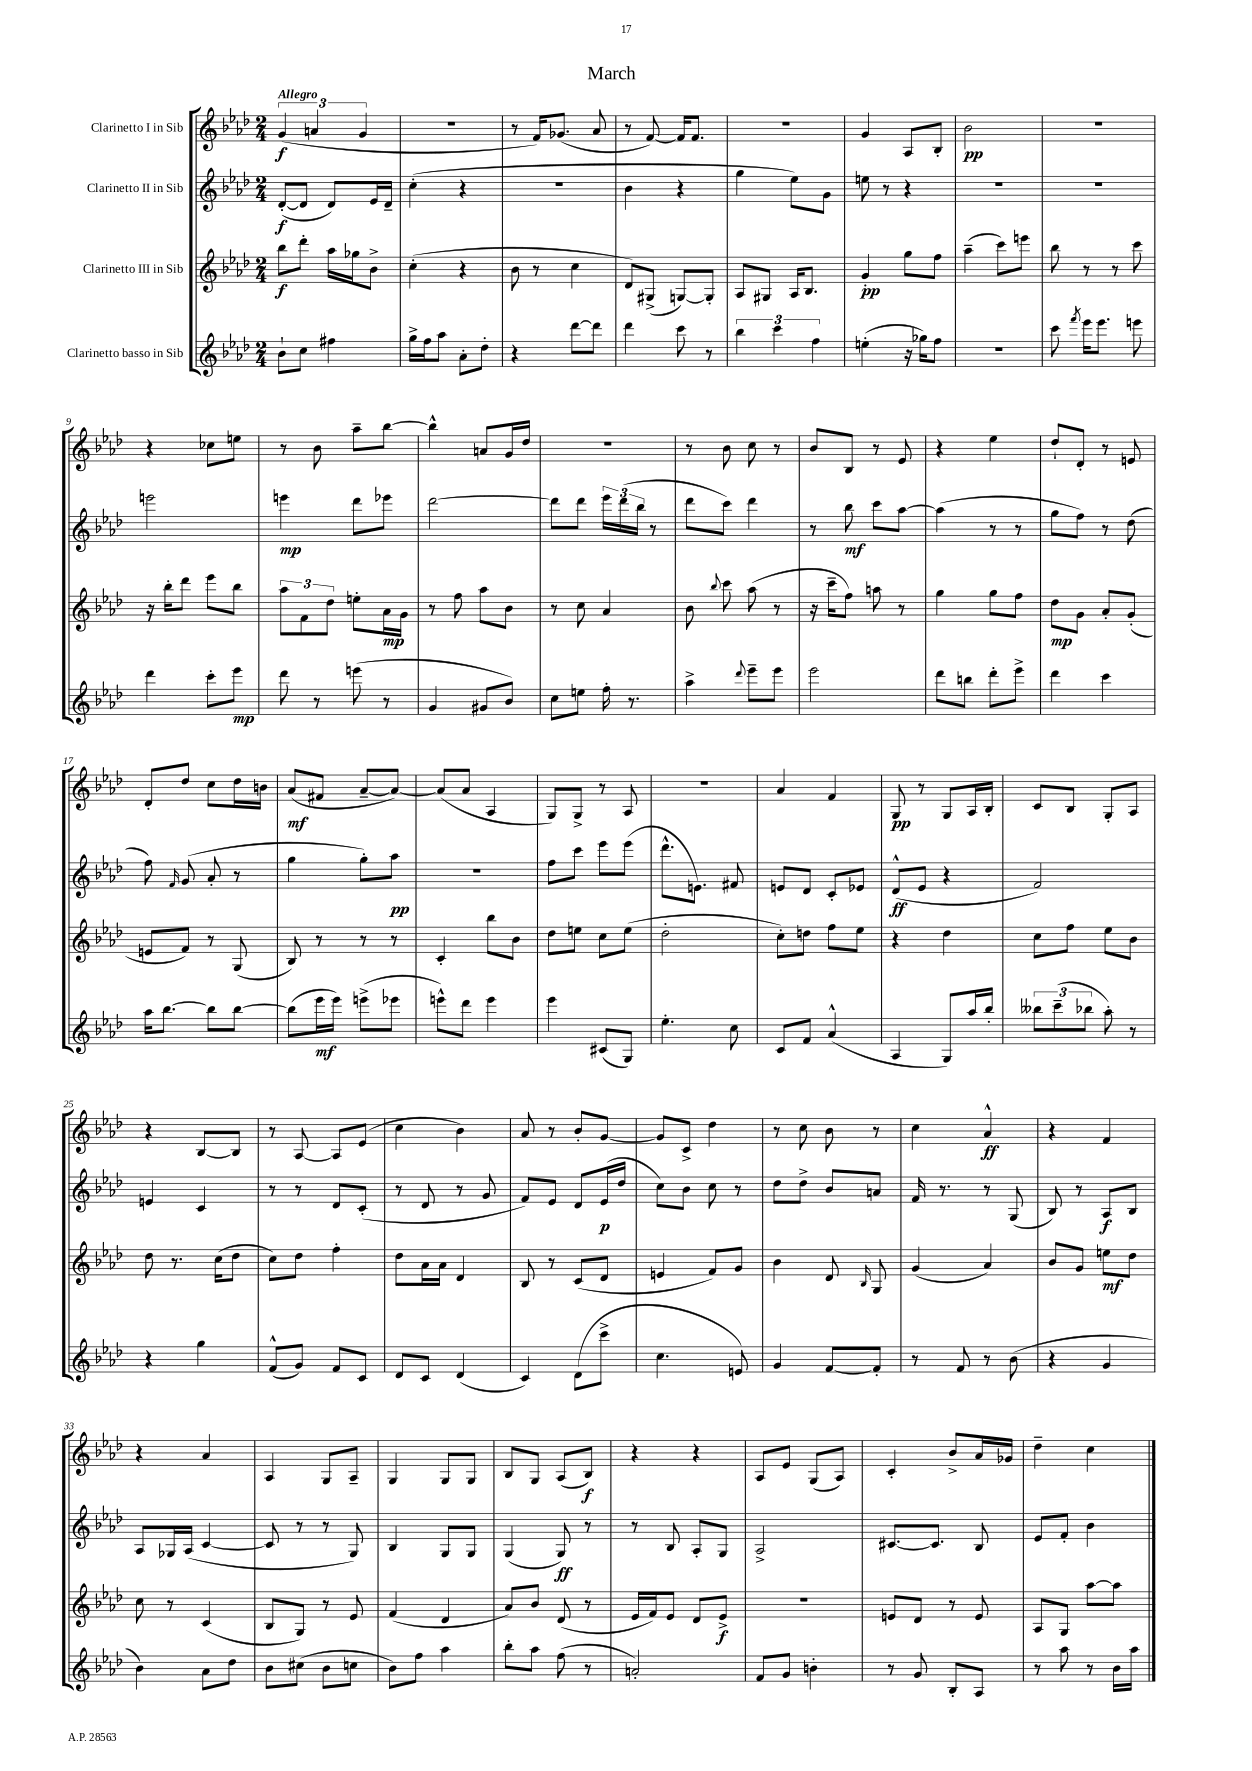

**kern	**kern	**kern	**kern
*staff4	*staff3	*staff2	*staff1
*clefG2	*clefG2	*clefG2	*clefG2
*k[b-e-a-d-]	*k[b-e-a-d-]	*k[b-e-a-d-]	*k[b-e-a-d-]
*M2/4	*M2/4	*M2/4	*M2/4
8b-`\L	8bb-\L	([8d-'/L	(6g/
8cc\J	8ddd-'\J	8d-/]J	.
.	.	.	6a/
4ff#\	16aa-\LL	8d-/L)	.
.	16gg-\J	.	.
.	.	.	6g/
.	8b-^\J	16e-/L	.
.	.	16d-~/JJ	.
=	=	=	=
16gg^\LL	(4cc'\	(4cc'\	2r
16ff\J	.	.	.
8aa-\J	.	.	.
8a-'\L	4r	4r	.
8dd-'\J	.	.	.
=	=	=	=
4r	8b-\	2r	8r
.	8r	.	16f/LK)
.	.	.	(8.g-/J
[8ddd-\L	4cc\	.	.
8ddd-\]J	.	.	8a-/
=	=	=	=
4ddd-\	8d-/L)	4b-\	8r
.	(8G#^/J	.	[8f/)
8ccc\	[8G/L)	4r	16f/]LK
.	.	.	8.f/J
8r	8G'/]J	.	.
=	=	=	=
6bb-\	8A-/L	4gg\	2r
.	8G#/J	.	.
6ccc\	.	.	.
.	16A-/LK	8ee-\L)	.
.	8.B-/J	.	.
6ff\	.	.	.
.	.	8g\J	.
=	=	=	=
(4ee'\	4g'/	8ee\	4g/
.	.	8r	.
16r	8gg\L	4r	8A-/L
16gg-\LK)	.	.	.
8ff\J	8ff\J	.	8B-'/J
=	=	=	=
2r	(4aa-~\	2r	2b-\
.	8ccc\L)	.	.
.	8eee\J	.	.
=	=	=	=
8ccc\	8bb-\	2r	2r
8qfff/	.	.	.
16eee-\LK	8r	.	.
8.eee-\J	.	.	.
.	8r	.	.
8eee\	8ccc\	.	.
=	=	=	=
4ddd-\	16r	2eee\	4r
.	16bb-'\LK	.	.
.	8ddd-\J	.	.
8ccc'\L	8eee-\L	.	8cc-\L
8eee-\J	8bb-\J	.	8ee\J
=	=	=	=
8ddd-\	12aa-\L	4eee\	8r
.	12f\	.	.
8r	.	.	8b-\
.	12dd-\J	.	.
(8eee\	8ee'\L	8ddd-\L	8aa-~\L
8r	16a-\L	8eee-\J	[8bb-\J
.	16g\JJ	.	.
=	=	=	=
4g/	8r	[2ddd-\	4bb-^^\]
.	8ff\	.	.
8g#/L	8aa-\L	.	8a/L
8b-/J)	8b-\J	.	16g/L
.	.	.	16dd-/JJ
=	=	=	=
8cc\L	8r	8ddd-\]L	2r
8ee\J	8cc\	8ddd-\J	.
16ff'\	4a-/	24eee-\LL	.
.	.	(24ddd-\	.
8.r	.	.	.
.	.	24bb-\JJ	.
.	.	8r	.
=	=	=	=
4aa-^\	8b-\	8ddd-\L	8r
.	8qqbb-/	.	.
.	8ccc\	8ccc\J)	8b-\
8qqddd-/	.	.	.
8eee-~\L	(8aa-\	4ddd-\	8cc\
8eee-\J	8r	.	8r
=	=	=	=
2eee-\	16r	8r	8b-/L
.	16ccc~\LK	.	.
.	8ff\J)	8bb-\	8B-/J
.	8aa\	8ccc\L	8r
.	8r	[8aa-\J	8e-/
=	=	=	=
8ddd-\L	4gg\	(4aa-\]	4r
8bb\J	.	.	.
8ddd-'\L	8gg\L	8r	4ee-\
8eee-^\J	8ff\J	8r	.
=	=	=	=
4ddd-\	8dd-\L	8gg\L	8dd-`/L
.	8g\J	8ff\J)	8d-'/J
4ccc\	8a-'/L	8r	8r
.	(8g'/J	(8dd-\	8e/
=	=	=	=
16aa-\LK	8e/L	8ff\)	8d-'/L
[8.bb-\J	.	.	.
.	.	16qqf/	.
.	8f/J)	(8g/	8dd-/J
8bb-\]L	8r	8a-'/	8cc\L
[8bb-\J	(8G/	8r	16dd-\L
.	.	.	16b\JJ
=	=	=	=
(8bb-\]L	8B-/)	4gg\	(8a-/L
16eee-\L	8r	.	8f#/J
16eee-\JJ)	.	.	.
(8eee^\L	8r	8gg'\L)	[8a-~/L
8eee-\J	8r	8aa-\J	8a-/_J)
=	=	=	=
8eee^^\L)	4c'/	2r	(8a-/]L
8ddd-\J	.	.	8a-/J
4eee\	8bb-\L	.	4A-/
.	8b-\J	.	.
=	=	=	=
4eee-\	8dd-\L	8ff\L	8G/L)
.	8ee\J	8ccc\J	8G^/J
(8c#/L	8cc\L	8eee-\L	8r
8G/J)	(8ee\J	(8eee-\J	8A-/
=	=	=	=
4.ee-'\	2dd-'\	8.ddd-^^\L	2r
.	.	8.e\J)	.
8cc\	.	8f#/	.
=	=	=	=
8c/L	8cc'\L)	8e/L	4a-/
8f/J	8dd\J	8d-/J	.
(4a-^^/	8ff\L	8c'/L	4f/
.	8ee-\J	8e-/J	.
=	=	=	=
4A-/	4r	(8d-^^/L	8G/
.	.	8e-/J	8r
8G/L)	4dd-\	4r	8G/L
16aa-/L	.	.	16A-/L
16bb-'/JJ	.	.	16B-'/JJ
=	=	=	=
12bb--\L	8cc\L	2f/)	8c/L
(12ccc~\	.	.	.
.	8ff\J	.	8B-/J
12bb-\J	.	.	.
8aa-'\)	8ee-\L	.	8G'/L
8r	8b-\J	.	8A-/J
=	=	=	=
4r	8dd-\	4e/	4r
.	8.r	.	.
4gg\	.	4c/	[8B-/L
.	(16cc\LK	.	.
.	8dd-\J	.	8B-/]J
=	=	=	=
(8f^^/L	8cc\L)	8r	8r
8g/J)	8dd-\J	8r	[8A-/
8f/L	4ff'\	8d-/L	8A-/]L
8c/J	.	(8c'/J	(8e-/J
=	=	=	=
8d-/L	8dd-\L	8r	4cc\
8c/J	16a-\L	8d-/	.
.	16a-\JJ	.	.
(4d-/	4d-/	8r	4b-\)
.	.	8g/	.
=	=	=	=
4c/)	8B-/	8f/L)	8a-/
.	8r	8e-/J	8r
(8d-\L	(8c/L	8d-/L	8b-'/L
8ccc^\J	8d-/J	(16e-/L	[8g/J
.	.	16dd-/JJ	.
=	=	=	=
4.cc\	4e/	8cc\L)	8g/]L
.	.	8b-\J	8c^/J
.	8f/L)	8cc\	4dd-\
8e/)	8g/J	8r	.
=	=	=	=
4g/	4b-\	8dd-\L	8r
.	.	8dd-^\J	8cc\
[8f/L	8d-/	8b-/L	8b-\
.	16qqB-/	.	.
8f'/]J	8G/	8a/J	8r
=	=	=	=
8r	(4g/	16f/	4cc\
.	.	8.r	.
8f/	.	.	.
8r	4a-/)	8r	4a-^^/
(8b-\	.	(8G/	.
=	=	=	=
4r	8b-/L	8B-/)	4r
.	8g/J	8r	.
4g/	8ee\L	8A-/L	4f/
.	8dd-\J	8B-/J	.
=	=	=	=
4b-\)	8cc\	8A-/L	4r
.	8r	16G-/L	.
.	.	(16A-/JJ	.
8a-\L	(4c/	[4c/	4a-/
8dd-\J	.	.	.
=	=	=	=
8b-\L	8B-/L	8c/]	4A-/
(8cc#\J	8G/J)	8r	.
8b-\L	8r	8r	8G/L
8cc\J	8e-/	8G/)	8A-~/J
=	=	=	=
8b-\L)	(4f/	4B-/	4G/
8ff\J	.	.	.
4aa-\	4d-/	8G/L	8G/L
.	.	8G/J	8G/J
=	=	=	=
8bb-'\L	8a-/L)	(4G/	8B-/L
8aa-\J	8b-/J	.	8G/J
(8ff\	(8d-/	8G/)	(8A-/L
8r	8r	8r	8B-/J)
=	=	=	=
2a'/)	16e-/LL	8r	4r
.	16f/J)	.	.
.	8e-/J	8B-/	.
.	8d-/L	8A-'/L	4r
.	8e-^/J	8G/J	.
=	=	=	=
8f/L	2r	2A-^/	8A-/L
8g/J	.	.	8e-/J
4b'\	.	.	(8G/L
.	.	.	8A-/J)
=	=	=	=
8r	8e/L	[8.c#/L	4c'/
8g/	8d-/J	.	.
.	.	8.c#/]J	.
8B-'/L	8r	.	8b-^/L
8A-/J	8e/	8B-/	16a-/L
.	.	.	16g-/JJ
=	=	=	=
8r	8A-/L	8e-/L	4dd-~\
8aa-\	8G/J	8f'/J	.
8r	[8aa-\L	4b-\	4cc\
16b-\LL	8aa-\]J	.	.
16aa-\JJ	.	.	.
==	==	==	==
*-	*-	*-	*-
